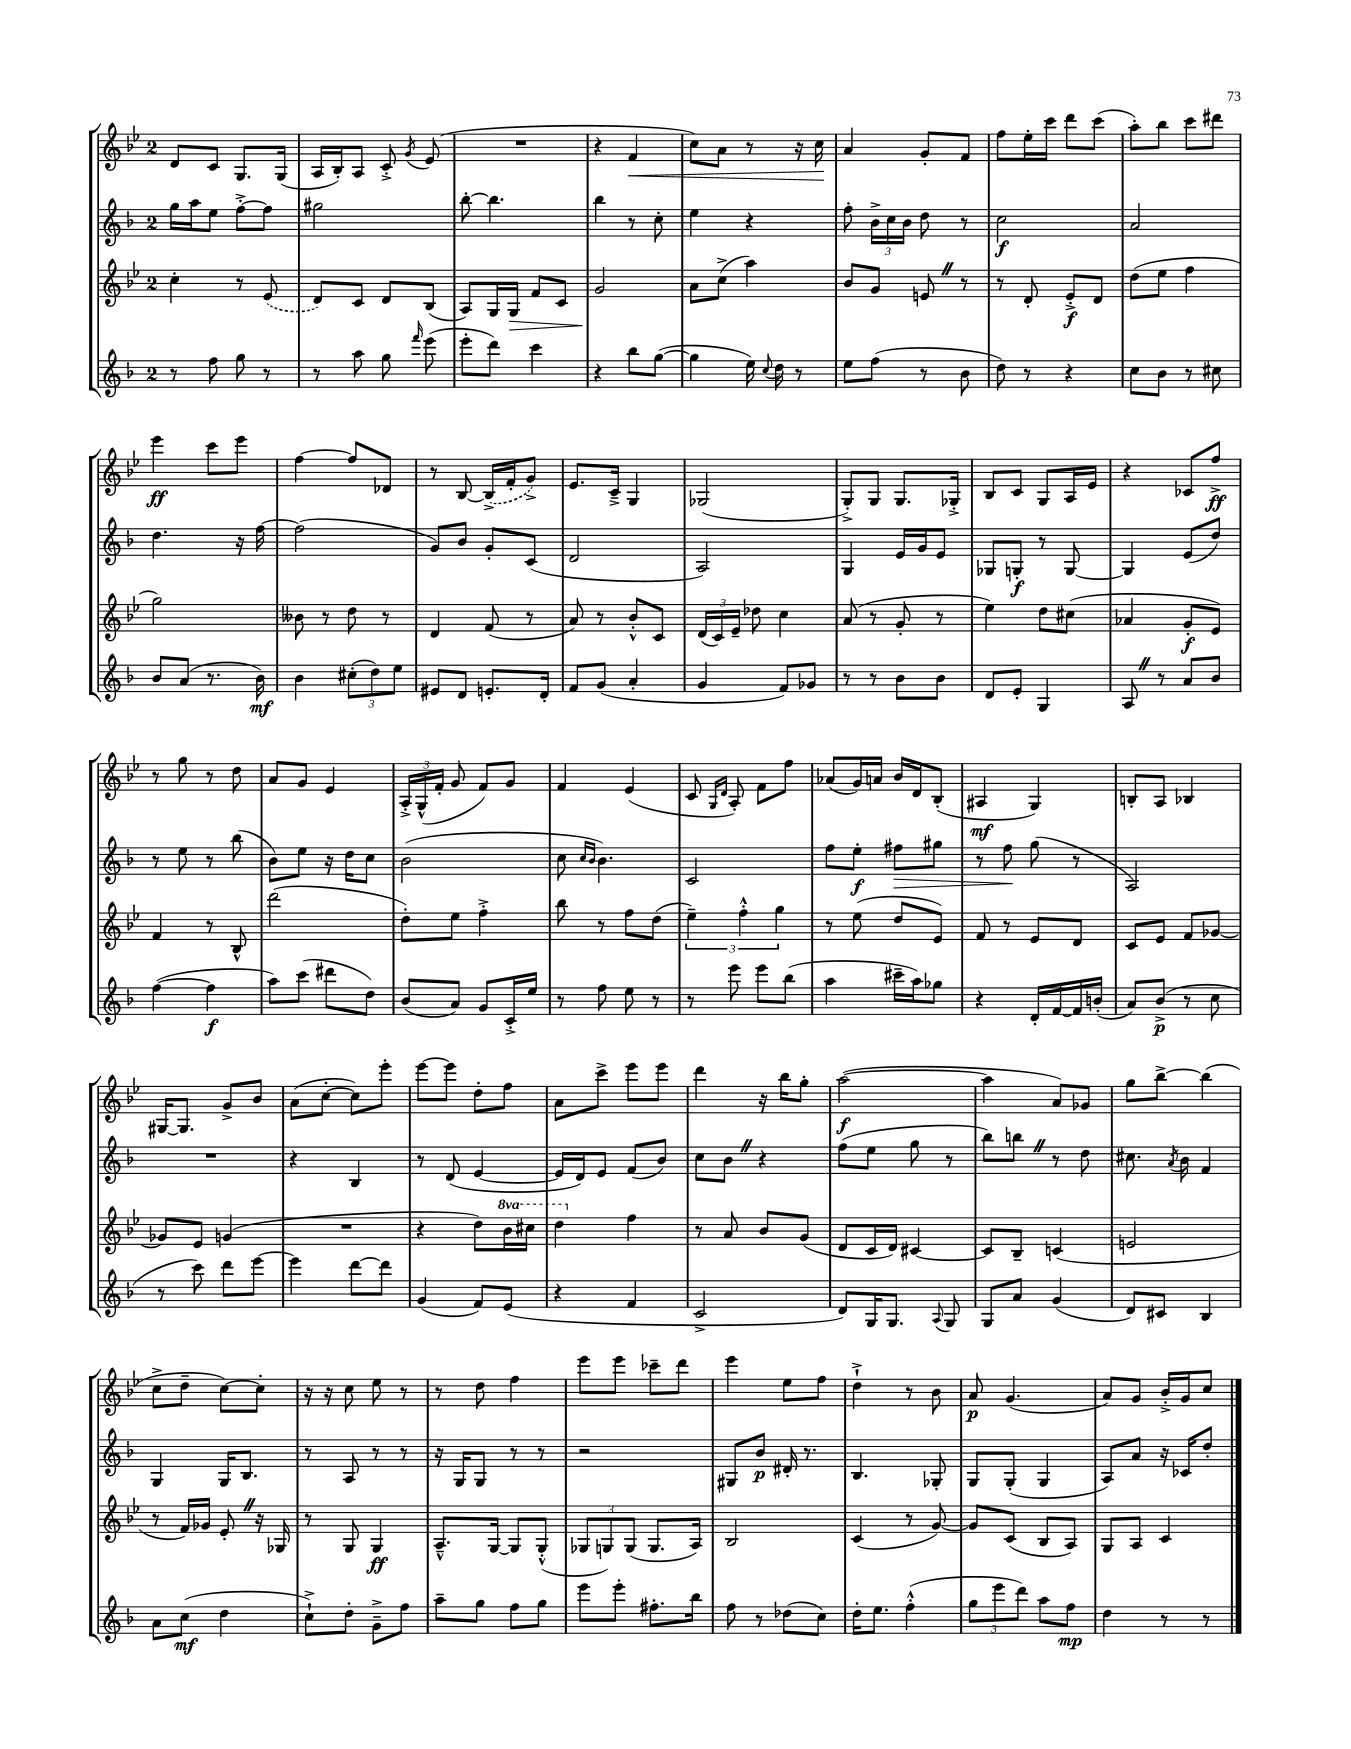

**kern	**dynam	**kern	**dynam	**kern	**dynam	**kern	**dynam
*part4	*part4	*part3	*part3	*part2	*part2	*part1	*part1
*staff4	*staff4	*staff3	*staff3	*staff2	*staff2	*staff1	*staff1
*clefG2	*	*clefG2	*	*clefG2	*	*clefG2	*
*k[b-]	*	*k[b-e-]	*	*k[b-]	*	*k[b-e-]	*
*M2/4	*	*M2/4	*	*M2/4	*	*M2/4	*
=93	=93	=93	=93	=93	=93	=93	=93
8r	.	4cc'\	.	16gg\LL	.	8d/L	.
.	.	.	.	16aa\J	.	.	.
8ff\	.	.	.	8ee\J	.	8c/J	.
8gg\	.	8r	.	[8ff'^\L	.	8.G/L	.
8r	.	(8e-/	.	8ff\J]	.	.	.
.	.	.	.	.	.	(16G/Jk	.
=94	=94	=94	=94	=94	=94	=94	=94
8r	.	8d/L)	.	2gg#X\	.	16A/LL	.
.	.	.	.	.	.	16B-'/J)	.
8aa\	.	8c/J	.	.	.	8A/J	.
8gg\	.	8d/L	.	.	.	8c'^/	.
16qqfff/	.	.	.	.	.	8qg/	.
(8eee\	.	(8B-/J	.	.	.	(8e-/	.
=95	=95	=95	=95	=95	=95	=95	=95
8eee'\L	.	8A/L)	.	[8bb-'\	.	2r	.
8ddd\J)	.	16G/L	.	4.bb-\]	.	.	.
!	!	!	!LO:HP:b	!	!	!	!
.	.	16G/JJ	>	.	.	.	.
4ccc\	.	8f/L	.	.	.	.	.
.	.	8c/J	.	.	.	.	.
=96	=96	=96	=96	=96	=96	=96	=96
4r	.	2g/	.	4bb-\	.	4r	.
!	!	!	!	!	!	!	!LO:HP:b
8bb-\L	.	.	.	8r	.	4f/	<
([8gg\J	.	.	.	8cc'\	.	.	.
.	.	.	]	.	.	.	.
=97	=97	=97	=97	=97	=97	=97	=97
4gg\]	.	8a\L	.	4ee\	.	8cc\L)	.
.	.	(8cc^\J	.	.	.	8a\J	.
16ee\)	.	4aa\)	.	4r	.	8r	.
8qqcc/	.	.	.	.	.	.	.
16dd\	.	.	.	.	.	.	.
8r	.	.	.	.	.	16r	.
.	.	.	.	.	.	16cc\	.
.	.	.	.	.	.	.	[
=98	=98	=98	=98	=98	=98	=98	=98
8ee\L	.	8b-/L	.	8ff'\	.	4a/	.
(8ff\J	.	8g/J	.	24b-^\LL	.	.	.
.	.	.	.	24cc\	.	.	.
.	.	.	.	24b-\JJ	.	.	.
8r	.	8enZ/	.	8dd\	.	8g'/L	.
8b-\	.	8r	.	8r	.	8f/J	.
=99	=99	=99	=99	=99	=99	=99	=99
8dd\)	.	8r	.	2cc\	f	8ff\L	.
8r	.	8d'/	.	.	.	16ee-'\L	.
.	.	.	.	.	.	16ccc\JJ	.
4r	.	8e-'^/L	f	.	.	8ddd\L	.
.	.	8d/J	.	.	.	(8ccc\J	.
=100	=100	=100	=100	=100	=100	=100	=100
8cc\L	.	(8dd\L	.	2a/	.	8aa'\L)	.
8b-\J	.	8ee-\J	.	.	.	8bb-\J	.
8r	.	4ff\	.	.	.	8ccc\L	.
8cc#X\	.	.	.	.	.	8ddd#X\J	.
!!LO:LB:g=z
=101	=101	=101	=101	=101	=101	=101	=101
8b-/L	.	2gg\)	.	4.dd\	.	4eee-\	ff
(8a/J	.	.	.	.	.	.	.
8.r	.	.	.	.	.	8ccc\L	.
.	.	.	.	16r	.	8eee-\J	.
16b-\)	mf	.	.	[16ff\	.	.	.
=102	=102	=102	=102	=102	=102	=102	=102
4b-\	.	8b--X\	.	(2ff\]	.	[4ff\	.
.	.	8r	.	.	.	.	.
(12cc#X'\L	.	8dd\	.	.	.	8ff/L]	.
12dd\)	.	.	.	.	.	.	.
.	.	8r	.	.	.	8d-X/J	.
12ee\J	.	.	.	.	.	.	.
=103	=103	=103	=103	=103	=103	=103	=103
8e#X/L	.	4d/	.	8g/L)	.	8r	.
8d/J	.	.	.	8b-/J	.	[8B-/	.
8.en'/L	.	(8f/	.	8g'/L	.	(16B-^/LL]	.
.	.	.	.	.	.	16f'/J	.
.	.	8r	.	(8c/J	.	8g^/J)	.
16d'/Jk	.	.	.	.	.	.	.
=104	=104	=104	=104	=104	=104	=104	=104
8f/L	.	8a/)	.	2d/	.	8.e-/L	.
(8g/J	.	8r	.	.	.	.	.
.	.	.	.	.	.	16c~^/Jk	.
4a'/	.	8b-'^^/L	.	.	.	4G/	.
.	.	8c/J	.	.	.	.	.
=105	=105	=105	=105	=105	=105	=105	=105
4g/	.	(24d/LL	.	2A/)	.	(2G-X/	.
.	.	24c/)	.	.	.	.	.
.	.	24e-~/JJ	.	.	.	.	.
.	.	8dd-X\	.	.	.	.	.
8f/L)	.	4cc\	.	.	.	.	.
8g-X/J	.	.	.	.	.	.	.
=106	=106	=106	=106	=106	=106	=106	=106
8r	.	(8a/	.	4G/	.	8G'^/L)	.
8r	.	8r	.	.	.	8G/J	.
8b-\L	.	8g'/	.	16e/LL	.	8.G/L	.
.	.	.	.	16g/J	.	.	.
8b-\J	.	8r	.	8e/J	.	.	.
.	.	.	.	.	.	16G-X'^/Jk	.
=107	=107	=107	=107	=107	=107	=107	=107
8d/L	.	4ee-\)	.	8G-X/L	.	8B-/L	.
8e'/J	.	.	.	8Gn'/J	f	8c/J	.
4G/	.	8dd\L	.	8r	.	8G/L	.
.	.	(8cc#X\J	.	[8G/	.	16A/L	.
.	.	.	.	.	.	16e-/JJ	.
=108	=108	=108	=108	=108	=108	=108	=108
8AZ/	.	4a-X/	.	4G/]	.	4r	.
8r	.	.	.	.	.	.	.
8a/L	.	8g'/L	f	(8e/L	.	8c-X/L	.
8b-/J	.	8e-/J)	.	8dd/J)	.	8ff^/J	ff
!!LO:LB:g=z
=109	=109	=109	=109	=109	=109	=109	=109
([4ff\	.	4f/	.	8r	.	8r	.
.	.	.	.	8ee\	.	8gg\	.
4ff\]	f	8r	.	8r	.	8r	.
.	.	8B-^^/	.	(8bb-\	.	8dd\	.
=110	=110	=110	=110	=110	=110	=110	=110
8aa\L)	.	(2ddd\	.	8b-\L)	.	8a/L	.
(8ccc\J	.	.	.	8ee\J	.	8g/J	.
8ddd#X\L	.	.	.	16r	.	4e-/	.
.	.	.	.	16dd\KL	.	.	.
8dd\J)	.	.	.	8cc\J	.	.	.
=111	=111	=111	=111	=111	=111	=111	=111
(8b-/L	.	8dd'\L)	.	(2b-\	.	24A'^/LL	.
.	.	.	.	.	.	(24G^^/	.
.	.	.	.	.	.	24f'/JJ	.
8a/J)	.	8ee-\J	.	.	.	8g/	.
8g/L	.	4ff'^\	.	.	.	8f/L)	.
16c'^/L	.	.	.	.	.	8g/J	.
16ee/JJ	.	.	.	.	.	.	.
=112	=112	=112	=112	=112	=112	=112	=112
8r	.	8bb-\	.	8cc\	.	4f/	.
.	.	.	.	16qqcc/LL	.	.	.
.	.	.	.	16qqb-/JJ	.	.	.
8ff\	.	8r	.	4.b-\)	.	.	.
8ee\	.	8ff\L	.	.	.	(4e-/	.
8r	.	(8dd\J	.	.	.	.	.
=113	=113	=113	=113	=113	=113	=113	=113
8r	.	6ee-~\)	.	2c/	.	8c/	.
.	.	.	.	.	.	16qqG/LL	.
.	.	.	.	.	.	16qqd/JJ	.
8eee\	.	.	.	.	.	8A'/)	.
.	.	6ff'^^\	.	.	.	.	.
8eee\L	.	.	.	.	.	8f\L	.
.	.	6gg\	.	.	.	.	.
(8bb-\J	.	.	.	.	.	8ff\J	.
=114	=114	=114	=114	=114	=114	=114	=114
4aa\	.	8r	.	8ff\L	.	(8a-X/L	.
.	.	(8ee-\	.	8ee'\J	f	16g/L)	.
.	.	.	.	.	.	16an/JJ	.
!	!	!	!	!	!LO:HP:b	!	!
16ccc#X~\LL	.	8dd/L	.	8ff#X\L	>	16b-/LL	.
16aa\J)	.	.	.	.	.	16d/J	.
8gg-X\J	.	8e-/J)	.	8gg#X\J	.	(8B-'/J	.
=115	=115	=115	=115	=115	=115	=115	=115
4r	.	8f/	.	8r	.	4A#X/	mf
.	.	8r	.	8ff\	.	.	.
16d'/LL	.	8e-/L	.	(8gg\	]	4G/)	.
[16f/	.	.	.	.	.	.	.
16f/]	.	8d/J	.	8r	.	.	.
(16bn'/JJ	.	.	.	.	.	.	.
=116	=116	=116	=116	=116	=116	=116	=116
8a/L)	.	8c/L	.	2A/)	.	8Bn'/L	.
(8b-^/J	p	8e-/J	.	.	.	8A/J	.
8r	.	8f/L	.	.	.	4B-X/	.
8cc\	.	[8g-X/J	.	.	.	.	.
!!LO:LB:g=z
=117	=117	=117	=117	=117	=117	=117	=117
8r	.	8g-X/L]	.	2r	.	[16G#X/KL	.
.	.	.	.	.	.	8.G#/J]	.
8ccc\)	.	8e-/J	.	.	.	.	.
8ddd\L	.	(4gn/	.	.	.	8g^/L	.
[8eee\J	.	.	.	.	.	8b-/J	.
=118	=118	=118	=118	=118	=118	=118	=118
4eee\]	.	2r	.	4r	.	(8a\L	.
.	.	.	.	.	.	[8cc'\J	.
[8ddd\L	.	.	.	4B-/	.	8cc\L])	.
8ddd\J]	.	.	.	.	.	8eee-'\J	.
=119	=119	=119	=119	=119	=119	=119	=119
(4g/	.	4r	.	8r	.	[8eee-\L	.
.	.	.	.	(8d/	.	8eee-\J]	.
8f/L)	.	8dd\L)	.	[4e/	.	8dd'\L	.
*	*	*8va	*	*	*	*	*
(8e/J	.	16bb-\L	.	.	.	8ff\J	.
.	.	16ccc#X\JJ	.	.	.	.	.
=120	=120	=120	=120	=120	=120	=120	=120
4r	.	4ddd\	.	16e/LL]	.	8a\L	.
.	.	.	.	16d/J)	.	.	.
.	.	.	.	8e/J	.	8ccc^\J	.
*	*	*X8va	*	*	*	*	*
4f/	.	4ff\	.	(8f/L	.	8eee-\L	.
.	.	.	.	8b-/J)	.	8eee-\J	.
=121	=121	=121	=121	=121	=121	=121	=121
2c^/	.	8r	.	8cc\L	.	4ddd\	.
.	.	8a/	.	8b-Z\J	.	.	.
.	.	8b-/L	.	4r	.	16r	.
.	.	.	.	.	.	16bb-\KL	.
.	.	(8g/J	.	.	.	8gg'\J	.
=122	=122	=122	=122	=122	=122	=122	=122
8d/L)	.	8d/L	.	(8ff\L	.	([2aa\	f
16G/K	.	16c/L	.	8ee\J	.	.	.
8.G/J	.	16d/JJ)	.	.	.	.	.
.	.	[4c#X/	.	8gg\	.	.	.
8qqA/	.	.	.	.	.	.	.
8G/	.	.	.	8r	.	.	.
=123	=123	=123	=123	=123	=123	=123	=123
8G/L	.	8c#/L]	.	8bb-\L)	.	4aa\]	.
8a/J	.	8B-~/J	.	8bbnZ\J	.	.	.
(4g/	.	(4cn/	.	8r	.	8a/L)	.
.	.	.	.	8dd\	.	8g-X/J	.
=124	=124	=124	=124	=124	=124	=124	=124
8d/L)	.	2en/	.	8.cc#X\	.	8gg\L	.
8c#X/J	.	.	.	.	.	[8bb-^\J	.
.	.	.	.	8qa/	.	.	.
.	.	.	.	16b-\	.	.	.
4B-/	.	.	.	4f/	.	(4bb-\]	.
!!LO:LB:g=z
=125	=125	=125	=125	=125	=125	=125	=125
8a\L	.	8r	.	4G/	.	8cc^\L	.
(8cc\J	mf	16f/LL)	.	.	.	8dd~\J	.
.	.	16g-X/JJ	.	.	.	.	.
4dd\	.	8e-'Z/	.	16G/KL	.	[8cc\L)	.
.	.	.	.	8.B-/J	.	.	.
.	.	16r	.	.	.	8cc'\J]	.
.	.	16G-X/	.	.	.	.	.
=126	=126	=126	=126	=126	=126	=126	=126
8cc`^\L)	.	8r	.	8r	.	16r	.
.	.	.	.	.	.	16r	.
8dd'\J	.	8G/	.	8A/	.	8cc\	.
8g~^\L	.	4G/	ff	8r	.	8ee-\	.
8ff\J	.	.	.	8r	.	8r	.
=127	=127	=127	=127	=127	=127	=127	=127
8aa~\L	.	8.A~^^/L	.	16r	.	8r	.
.	.	.	.	16G/KL	.	.	.
8gg\J	.	.	.	8G/J	.	8dd\	.
.	.	[16G/Jk	.	.	.	.	.
8ff\L	.	8G/L]	.	8r	.	4ff\	.
8gg\J	.	(8G'^^/J	.	8r	.	.	.
=128	=128	=128	=128	=128	=128	=128	=128
8eee\L	.	12G-X/L	.	2r	.	8eee-\L	.
.	.	12Gn/)	.	.	.	.	.
8eee'\J	.	.	.	.	.	8eee-\J	.
.	.	(12G/J	.	.	.	.	.
8.ff#X'\L	.	8.G/L	.	.	.	8ccc-X~\L	.
.	.	.	.	.	.	8ddd\J	.
16bb-\Jk	.	16A/Jk)	.	.	.	.	.
=129	=129	=129	=129	=129	=129	=129	=129
8ff\	.	2B-/	.	8G#X/L	.	4eee-\	.
8r	.	.	.	8b-/J	p	.	.
(8dd-X\L	.	.	.	16d#X'/	.	8ee-\L	.
.	.	.	.	8.r	.	.	.
8cc\J)	.	.	.	.	.	8ff\J	.
=130	=130	=130	=130	=130	=130	=130	=130
16dd'\KL	.	(4c/	.	4.B-/	.	4dd`^\	.
8.ee\J	.	.	.	.	.	.	.
(4ff'^^\	.	8r	.	.	.	8r	.
.	.	[8g/)	.	8G-X'/	.	8b-\	.
=131	=131	=131	=131	=131	=131	=131	=131
12gg\L	.	8g/L]	.	8G/L	.	8a/	p
12eee\	.	.	.	.	.	.	.
.	.	(8c/J	.	(8G'/J	.	(4.g/	.
12ddd\J)	.	.	.	.	.	.	.
8aa\L	.	8B-/L	.	4G/	.	.	.
8ff\J	mp	8A/J)	.	.	.	.	.
=132	=132	=132	=132	=132	=132	=132	=132
4dd\	.	8G/L	.	8A/L)	.	8a/L)	.
.	.	8A/J	.	8a/J	.	8g/J	.
8r	.	4c/	.	16r	.	16b-'^/LL	.
.	.	.	.	16c-X/KL	.	16g/J	.
8r	.	.	.	8dd'/J	.	8cc/J	.
==	==	==	==	==	==	==	==
*-	*-	*-	*-	*-	*-	*-	*-
